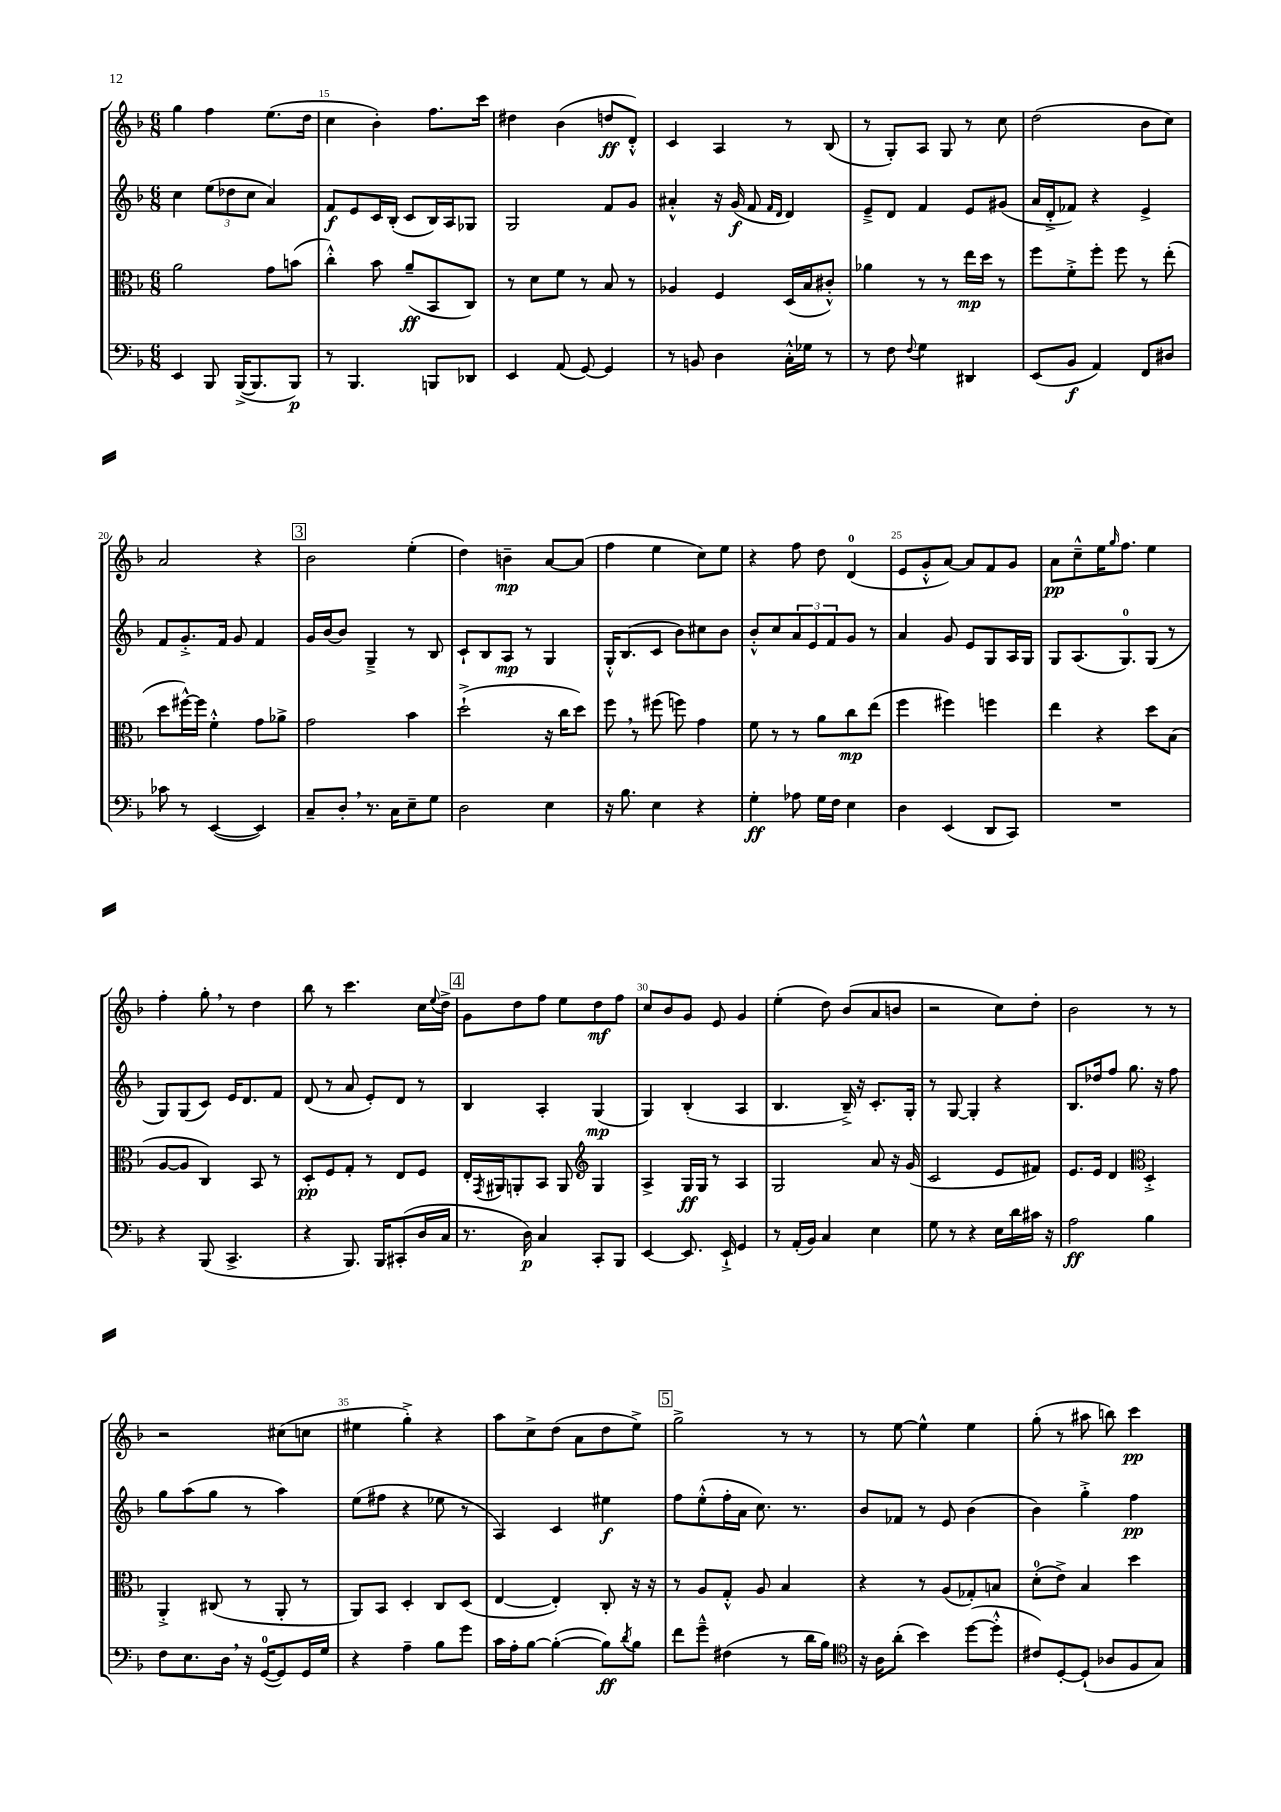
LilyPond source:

<<
\new StaffGroup <<
\new Staff = "s0" {
    \clef treble \key f \major \numericTimeSignature \time 6/8
    g''4 f''4 e''8.( d''16 |
    c''4 bes'4-.) f''8. c'''16 |
    dis''4 bes'4( d''8\ff d'8-.-^) |
    c'4 a4 r8 bes8( |
    r8 g8-.) a8 g8 r8 c''8 |
    d''2( bes'8 c''8) |
    a'2 r4 |
    \mark \markup { \box "3" } bes'2 e''4-.( |
    d''4) b'4--\mp a'8~ a'8( |
    f''4 e''4 c''8) e''8 |
    r4 f''8 d''8 d'4-0( |
    e'8 g'8-.-^ a'8~) a'8 f'8 g'8 |
    a'8\pp c''8---^ e''16 \grace { g''16 } f''8. e''4 |
    f''4-. g''8-. \breathe r8 d''4 |
    bes''8 r8 c'''4. c''16 \appoggiatura { e''8 } d''16-> |
    \mark \markup { \box "4" } g'8 d''8 f''8 e''8 d''8\mf f''8 |
    c''8 bes'8 g'8 e'8 g'4 |
    e''4-.( d''8) bes'8( a'8 b'8 |
    r2 c''8) d''8-. |
    bes'2 r8 r8 |
    r2 cis''8( c''8 |
    eis''4 g''4-.->) r4 |
    a''8 c''8-> d''8( a'8 d''8 e''8->) |
    \mark \markup { \box "5" } g''2-> r8 r8 |
    r8 e''8~ e''4-^ e''4 |
    g''8-.( r8 ais''8 b''8) c'''4\pp \bar "|." |
}
\new Staff = "s1" {
    \clef treble \key f \major \numericTimeSignature \time 6/8
    c''4 \tuplet 3/2 { e''8( des''8 c''8 } a'4) |
    f'8\f e'8 c'16 bes16-.( c'8 bes16) a16 ges8 |
    g2 f'8 g'8 |
    ais'4-.-^ r16 g'16\f( f'8 \grace { f'16 d'16 } d'4) |
    e'8---> d'8 f'4 e'8 gis'8( |
    a'16 d'16-.-> fes'8) r4 e'4-> |
    f'8 g'8.-.-> f'16 g'8 f'4 |
    \mark \markup { \box "3" } g'16 bes'16~ bes'8 g4---> r8 bes8 |
    c'8-! bes8 a8\mp r8 g4 |
    g16-.-^ bes8.( c'8 bes'8) cis''8 bes'8 |
    bes'8-.-^ c''8 \tuplet 3/2 { a'8 e'8 f'8 } g'8 r8 |
    a'4 g'8 e'8 g8 a16 g16 |
    g8 a8.( g8.-0) g8( r8 |
    g8) g8( c'8) e'16 d'8. f'8 |
    d'8( r8 a'8 e'8-.) d'8 r8 |
    \mark \markup { \box "4" } bes4 a4-. g4\mp( |
    g4) bes4-.( a4 |
    bes4. bes16--->) r16 c'8.-. g16-. |
    r8 g8~ g4-. r4 |
    bes8. des''16 f''8 g''8. r16 f''8 |
    g''8 a''8( g''8 r8 a''4) |
    e''8( fis''8 r4 ees''8 r8 |
    a4) c'4 eis''4\f |
    \mark \markup { \box "5" } f''8 e''8-.-^( f''16-. a'16 c''8.) r8. |
    bes'8 fes'8 r8 e'8 bes'4( |
    bes'4) g''4-.-> f''4\pp \bar "|." |
}
\new Staff = "s2" {
    \clef alto \key f \major \numericTimeSignature \time 6/8
    a'2 g'8 b'8( |
    c''4-.-^) bes'8 a'8--\ff( bes,8 c8) |
    r8 d'8 f'8 r8 bes8 r8 |
    aes4 f4 d16( bes16 cis'8-.-^) |
    aes'4 r8 r8 e''16\mp d''16 r8 |
    f''8 f'8-.-> f''8-. f''8 r8 e''8-.( |
    d''8 fis''16~-^) fis''16 f'4-.-^ g'8 aes'8-> |
    \mark \markup { \box "3" } g'2 bes'4 |
    d''2-!->( r16 c''16 d''8) |
    f''8 \breathe r8 fis''8( f''8) g'4 |
    f'8 r8 r8 a'8 c''8\mp e''8( |
    f''4 fis''4) f''4 |
    e''4 r4 d''8 bes8( |
    a8~ a8 c4) bes,8 r8 |
    d8-.\pp f8 g8-. r8 e8 f8 |
    \mark \markup { \box "4" } e16-. \acciaccatura { g,8 } ais,16 a,8-. bes,8 a,8 \clef treble g4 |
    a4-> g16\ff g16 r8 a4 |
    g2 a'8 r16 g'16( |
    c'2 e'8 fis'8) |
    e'8. e'16 d'4 \clef alto d4-.-> |
    a,4-.-> cis8( r8 a,8-. r8 |
    a,8) bes,8 d4-. c8 d8( |
    e4~ e4-.) c8-. r16 r16 |
    \mark \markup { \box "5" } r8 a8 g8-.-^ a8 bes4 |
    r4 r8 a8( ges8-.) b8 |
    d'8-0-.( e'8->) bes4 d''4 \bar "|." |
}
\new Staff = "s3" {
    \clef bass \key f \major \numericTimeSignature \time 6/8
    e,4 bes,,8 bes,,16~->( bes,,8. bes,,8\p) |
    r8 bes,,4. b,,8 des,8 |
    e,4 a,8( g,8~) g,4 |
    r8 b,8 d4 c16-.-^ ges16 r8 |
    r8 f8 \appoggiatura { f8 } g4 dis,4 |
    e,8( bes,8\f a,4) f,8 dis8 |
    ces'8 r8 e,4~( e,4) |
    \mark \markup { \box "3" } c8-- d8-. \breathe r8. c16 e8-- g8 |
    d2 e4 |
    r16 bes8. e4 r4 |
    g4-.\ff aes8 g16 f16 e4 |
    d4 e,4( d,8 c,8) |
    R2. |
    r4 bes,,8( c,4.-> |
    r4 bes,,8.) bes,,16 cis,8-.( d16 c16 |
    \mark \markup { \box "4" } r8. d16\p) c4 c,8-. bes,,8 |
    e,4~ e,8. e,16-!-> g,4 |
    r8 a,16-.( bes,16) c4 e4 |
    g8 r8 r4 e16 d'16 cis'16 r16 |
    a2\ff bes4 |
    f8 e8. d16 \breathe r16 g,16-0~( g,8) g,16 g16 |
    r4 a4-- bes8 g'8 |
    c'16 a16-. bes8~ bes4~-.( bes8\ff) \acciaccatura { d'8 } bes8 |
    \mark \markup { \box "5" } f'8 g'8---^ fis4( r8 d'16 bes16) |
    \clef tenor r16 a16 a'8-.( bes'4) d''8~( d''8-.-^ |
    cis'8) d8~-. d8-!( aes8 f8 g8) \bar "|." |
}
>>
>>
\layout { \context { \Score currentBarNumber = #14 \override BarNumber.break-visibility = ##(#f #t #t) barNumberVisibility = #(every-nth-bar-number-visible 5) } }
